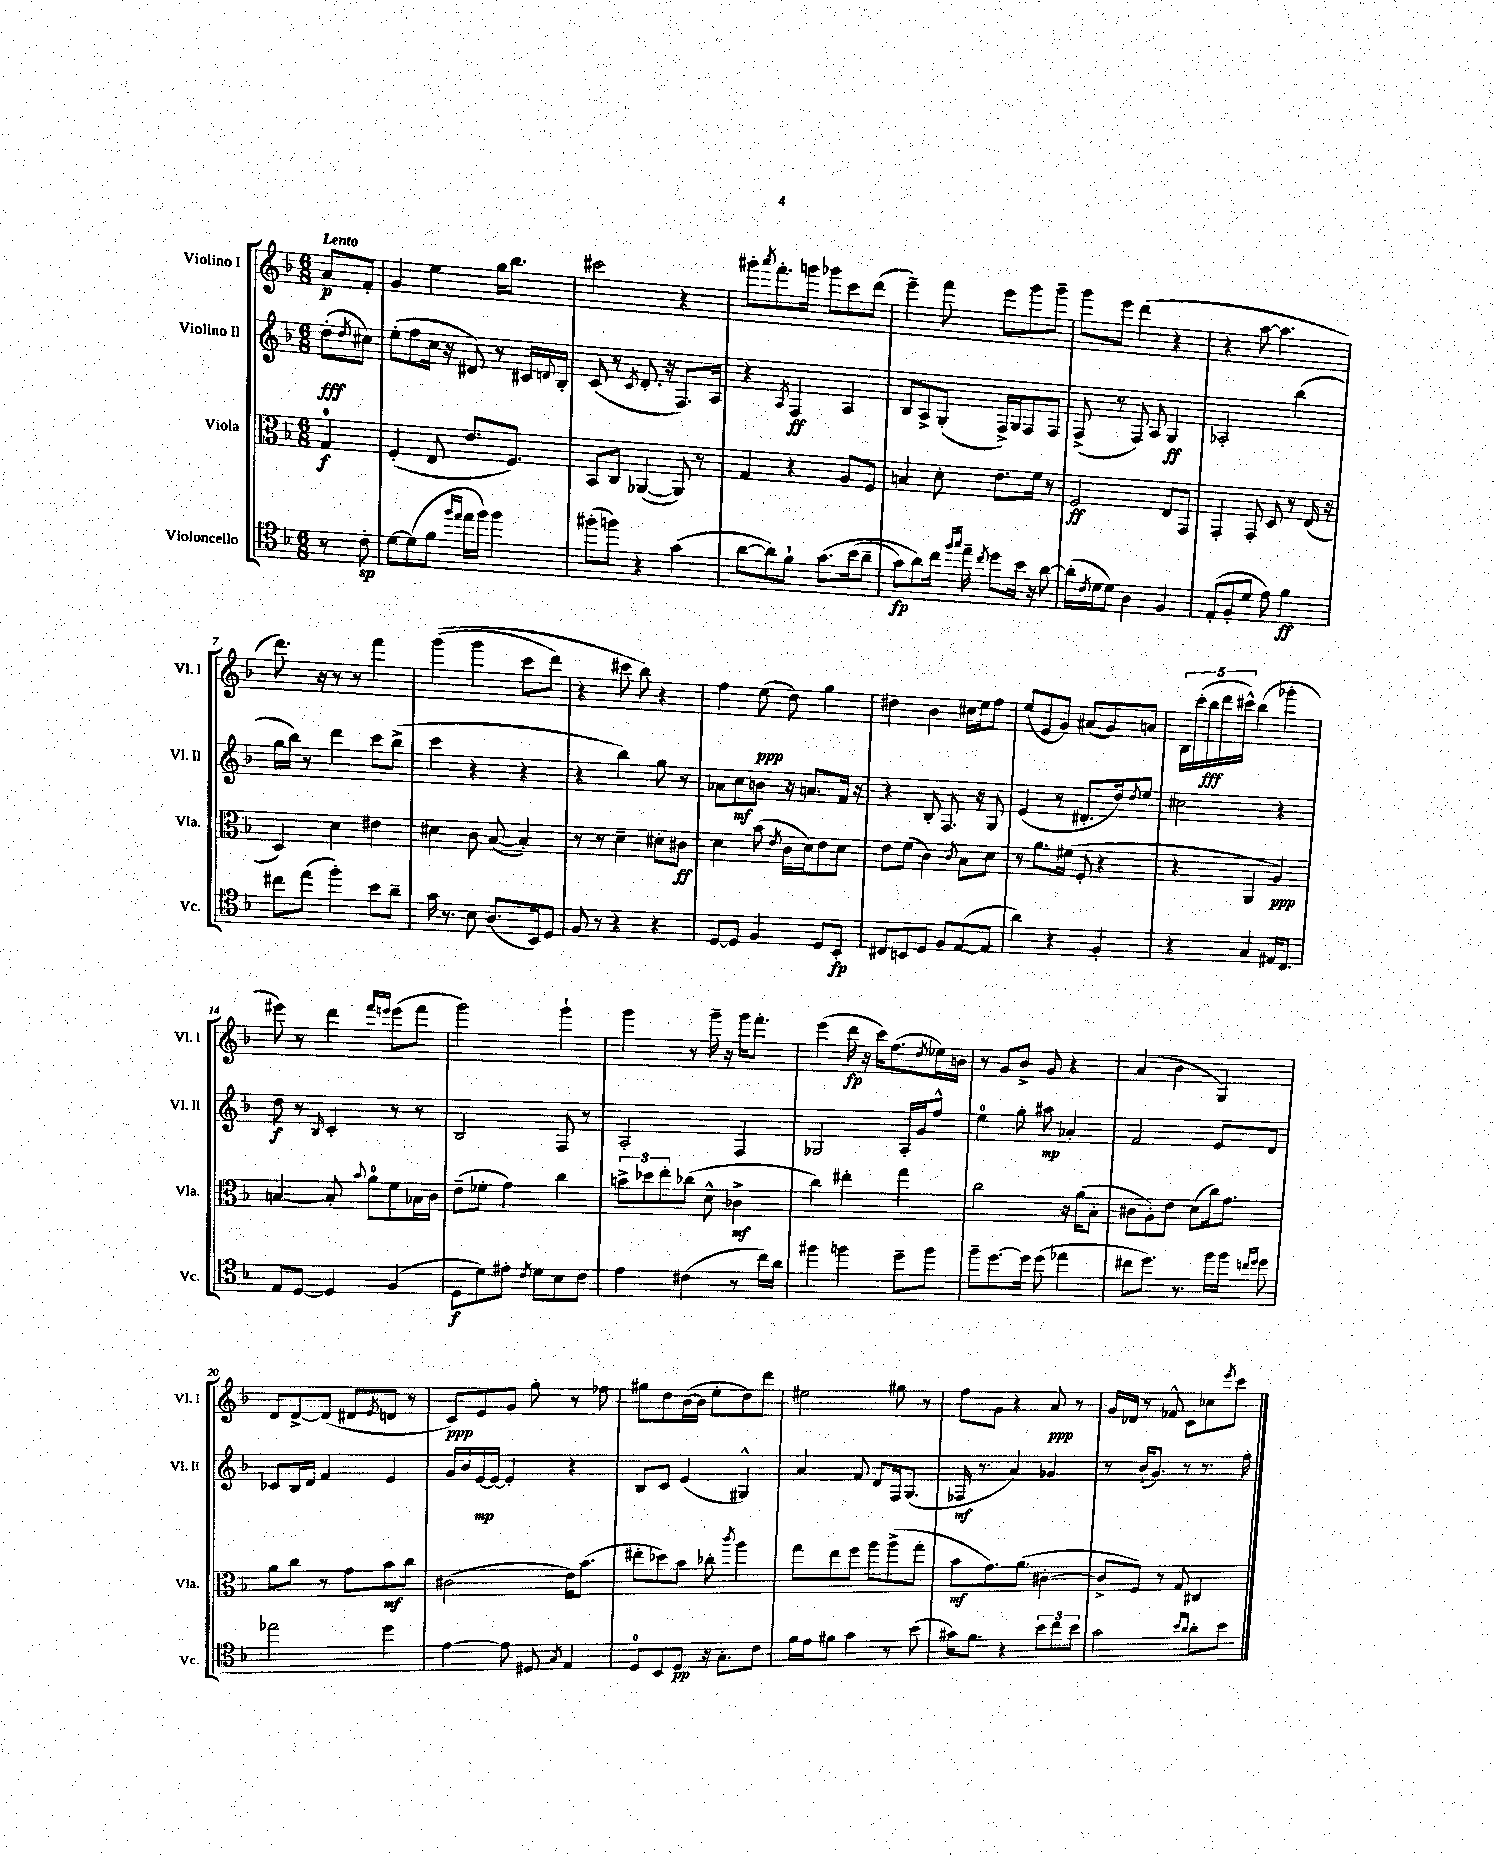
<<
\new StaffGroup <<
\new Staff = "s0" \with { instrumentName = "Violino I" shortInstrumentName = "Vl. I" } {
    \clef treble \key f \major \numericTimeSignature \time 6/8 \partial 4 \tempo "Lento"
    a'8\p f'8-. |
    g'4 e''4 g''16 bes''8. |
    cis'''2 r4 |
    gis'''8-. \acciaccatura { a'''8 } f'''8.-. g'''16 ges'''8 c'''8 d'''8( |
    e'''4--) f'''8 e'''8 g'''8 g'''8-- |
    g'''8 e'''8 d'''4( r4 |
    r4 a''8~ a''4. |
    d'''8.) r16 r8 r8 f'''4 |
    g'''4(\( g'''4 c'''8 d'''8) |
    r4 cis'''8 bes''8\) r4 |
    f''4 e''8\ppp( d''8) g''4 |
    dis''4 bes'4 cis''16 e''16 f''8 |
    e''8( e'8 g'8) ais'8( g'8) a'8 |
    \tuplet 5/4 { bes16 c'''16-.( bes''16\fff d'''16 cis'''16-^) } bes''4( ges'''4-. |
    eis'''8) r8 d'''4 \grace { f'''16 e'''16 } e'''8( f'''8 |
    g'''2) g'''4-! |
    g'''4 r8 g'''16-- r16 g'''16 f'''8.-. |
    e'''4( d'''16\fp r16 c'''16) f''8.( \acciaccatura { d''8 } ees''16) b'16 |
    r8 g'8 bes'8-> g'8 r4 |
    a'4( bes'4 g4) |
    d'8 d'8~-> d'8( dis'8 \acciaccatura { e'8 } d'8 r8 |
    c'8\ppp) e'8 g'8 g''8-. r8 fes''8 |
    gis''8 d''8 bes'16~( bes'16 e''8-. d''8) d'''8 |
    eis''2 gis''8 r8 |
    f''8 g'8 r4 a'8\ppp r8 |
    g'16 des'16 r8 fes'8-^ c'8 ces''8 \acciaccatura { e'''8 } c'''8 \bar "|." |
}
\new Staff = "s1" \with { instrumentName = "Violino II" shortInstrumentName = "Vl. II" } {
    \clef treble \key f \major \numericTimeSignature \time 6/8 \partial 4
    d''8-.\fff( \acciaccatura { d''8 } cis''8) |
    e''8-.( f''8 c''16 r16 dis'8) r8 cis'16 \appoggiatura { d'8 } bes16-. |
    c'8( r8 \acciaccatura { c'8 } d'8.-. r16 f8.) a16 |
    r4 \acciaccatura { a8 } f4\ff a4 |
    bes8 a8-> g8-.( f16->) g16 f8 f8 |
    f8->( r8 f8) a8 g4\ff |
    aes2-. bes''4( |
    g''16 bes''16) r8 d'''4 c'''8 bes''8->( |
    c'''4 r4 r4 |
    r4 bes''4) g''8 r8 |
    aes'8 c''8\mf b'8 r16 a'8. f'16 r16 |
    r4 bes8-. f8. r16 g8 |
    e'4( r8 dis'8.-. d''16) \acciaccatura { d''8 } e''8 |
    cis''2 r4 |
    d''8\f r8 \grace { bes16 } c'4-. r8 r8 |
    bes2 f8 r8 |
    a2-. f4 |
    ges2 a16-. g'16 f''8-^ |
    e''4-0 g''8-. ais''8\mp aes'4-. |
    f'2 e'8 d'8 |
    ces'8 bes16 d'16 f'4 e'4 |
    g'16 bes'16 e'16~\mp e'16~ e'4-. r4 |
    bes8 c'8 e'4( gis4-^) |
    a'4 f'8 d'8 f16 g8.( |
    fes16\mf r8. a'4) ges'4 |
    r8 bes'16-!( g'8.) r8 r8. f''16-. \bar "|." |
}
\new Staff = "s2" \with { instrumentName = "Viola" shortInstrumentName = "Vla." } {
    \clef alto \key f \major \numericTimeSignature \time 6/8 \partial 4
    g4-0\f |
    f4-.( e8 e'8. f8.) |
    bes,8 c8 aes,4~( aes,8) r8 |
    g4 r4 a8 f8 |
    b4 d'8-. e'8. f'16 r8 |
    f2\ff e8 g,8 |
    g,4-. g,8-. d8 r8 e16( r16 |
    d4) d'4 eis'4 |
    dis'4 c'8 bes8~( bes4-.) |
    r8 r8 d'4-- dis'8-. cis'8\ff |
    d'4 bes'8( \acciaccatura { e'8 } c'16 d'16) e'8 d'8 |
    e'8 f'8( c'4) \acciaccatura { c'8 } bes8 d'8 |
    r8 a'8. fis'16( f8-. r4 |
    r4 a,4 a4\ppp) |
    b4~ b8-. \appoggiatura { bes'8 } a'8-0 f'8 bes16 c'16 |
    e'8--( fes'8-. g'4) c''4 |
    \tuplet 3/2 { b'8-> des''8 e''8-. } ces''8( d'8-^ ces'4->\mf |
    c''4) eis''4-. g''4 |
    c''2 r16 a'16( bes8-. |
    cis'8 a8-.) e'8 d'8( c''16) g'8. |
    a'8 c''8 r8 g'8 bes'8\mf c''8 |
    cis'2( e'16) bes'8.( |
    eis''8-. des''8) bes'8 ces''8-. \acciaccatura { c'''8 } a''4 |
    g''8 e''8 f''8 a''8 a''8->( g''8-. |
    bes'8\mf g'8.) a'8.( cis'4~-. |
    cis'8-> f8) r8 g8 cis4 \bar "|." |
}
\new Staff = "s3" \with { instrumentName = "Violoncello" shortInstrumentName = "Vc." } {
    \clef tenor \key f \major \numericTimeSignature \time 6/8 \partial 4
    r8 c'8-.\sp |
    d'8~ d'8( f'8 \grace { f''16 e''16 } e''16 f''16) f''4 |
    fis''8-.( f''8) r4 g'4( |
    a'8~ a'8) f'8-! g'8.\( bes'16( a'8-- |
    g'8\fp) a'8\) c''16 \grace { f''16 g''16 } e''16-- \acciaccatura { c''8 } d''8 bes'16 r16 a'8~ |
    a'16-.( \acciaccatura { c'8 } d'16 d'8) a4 f4 |
    e8-.( f8-. d'8 e'8) f'4\ff |
    cis''8 e''8( f''4-.) bes'8 a'8-- |
    g'16 r8. bes8 a8.( bes,16) d8 |
    f8 r8 r4 r4 |
    d8~ d8 f4 d8 bes,8-.\fp |
    cis8 b,8 d8 f8 e8~( e8 |
    a'4) r4 f4-. |
    r4 g4 eis16 c8. |
    e8 d8~ d4 f4( |
    d8\f d'8) eis'8-. \acciaccatura { c'8 } d'8 bes8 c'8 |
    e'4 cis'4( r8 c''16) a'16 |
    fis''4 f''4 d''8-- f''8 |
    f''8-- d''8.~ d''16 d''8( ees''4 |
    cis''8 d''8.) r8. f''16 f''16 \grace { c''16 d''16 } d''8 |
    ees''2 d''4 |
    e'4~ e'8 dis8 \acciaccatura { g8 } e4 |
    d8-0 bes,8 d8\pp r16 g8.-. c'8 |
    f'16 e'16 fis'8 g'4 r8 bes'8( |
    gis'16) f'8. r4 \tuplet 3/2 { bes'8 c''8 bes'8 } |
    g'2 \grace { bes'16 a'16 } a'8-. bes'8 \bar "|." |
}
>>
>>
